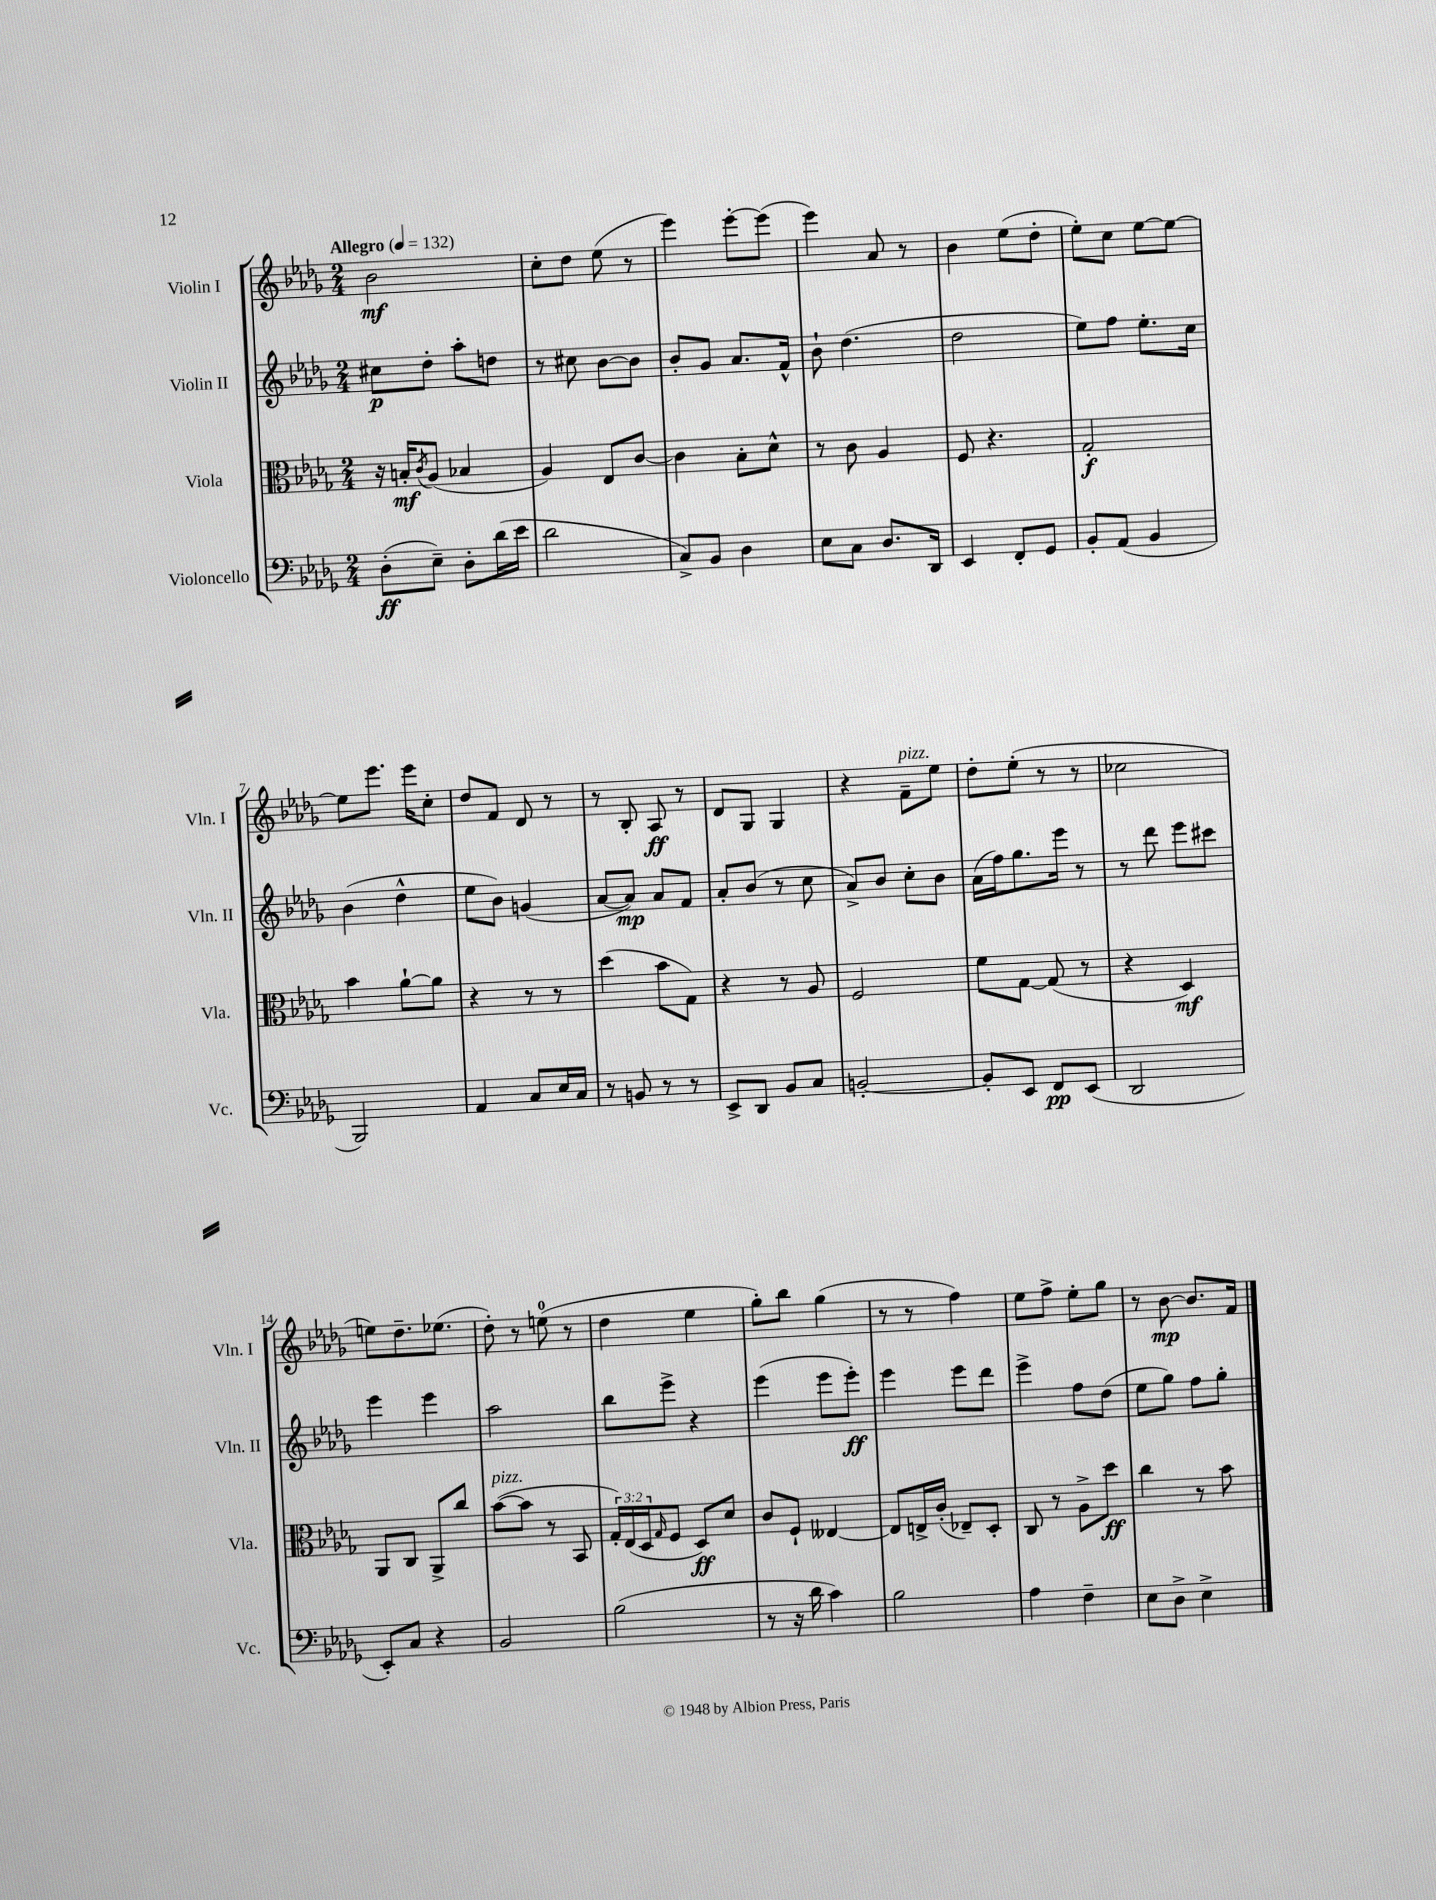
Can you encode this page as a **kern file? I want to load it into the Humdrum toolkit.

**kern	**kern	**kern	**kern
*staff4	*staff3	*staff2	*staff1
*clefF4	*clefC3	*clefG2	*clefG2
*k[b-e-a-d-g-]	*k[b-e-a-d-g-]	*k[b-e-a-d-g-]	*k[b-e-a-d-g-]
*M2/4	*M2/4	*M2/4	*M2/4
*MM132	*MM132	*MM132	*MM132
(8D-'	16r	8cc#	2b-
.	16B'	.	.
.	8qc	.	.
8E-~)	(8A-	8dd-'	.
8D-'	4B-	8aa-'	.
(16d-	.	8dd	.
16e-	.	.	.
=	=	=	=
2d-	4A-)	8r	8cc'
.	.	8cc#	8dd-
.	8E-	[8b-	(8ee-
.	[8c	8b-]	8r
=	=	=	=
8C^)	4c]	8b-'	4eee-)
8BB-	.	8g-	.
4D-	8B-'	8.a-	[8eee-'
.	8d-^^	.	(8eee-]
.	.	16f^^	.
=	=	=	=
8E-	8r	8b-`	4eee-)
8C	8c	(4.dd-	.
8.D-	4A-	.	8a-
.	.	.	8r
16DD-	.	.	.
=	=	=	=
4EE-	8F	2dd-	4b-
.	4.r	.	.
8FF'	.	.	(8ee-
8GG-	.	.	8dd-'
=	=	=	=
8BB-'	2G-'	8ee-)	8ee-')
(8AA-	.	8ff	8cc
4BB-	.	8.ee-'	[8ee-
.	.	.	8ee-_
.	.	16cc	.
=	=	=	=
2BBB-)	4b-	(4b-	8ee-]
.	.	.	8.eee-
.	[8a-`	4dd-^^	.
.	.	.	16eee-
.	8a-]	.	8cc'
=	=	=	=
4AA-	4r	8ee-	8dd-
.	.	8b-)	8f
8C	8r	(4g	8d-
16E-	8r	.	8r
16C	.	.	.
=	=	=	=
8r	(4dd-	[8a-	8r
8BB	.	8a-])	8B-'
8r	8b-	8a-	8A-
8r	8G-)	8f	8r
=	=	=	=
8EE-^	4r	8a-'	8d-
8DD-	.	(8b-	8G-
8BB-	8r	8r	4G-
8C	8A-	8cc	.
=	=	=	=
[2BB'	2F	8a-^)	4r
.	.	8b-	.
.	.	8cc'	8f~
.	.	8b-	8ee-
=	=	=	=
8BB']	8f	(16a-	8dd-'
.	.	16ff)	.
8EE-	[8G-	8.gg-	(8ee-'
8FF	(8G-]	.	8r
.	.	16eee-	.
(8EE-	8r	8r	8r
=	=	=	=
2DD-	4r	8r	2cc-
.	.	8ddd-	.
.	4D-)	8eee-	.
.	.	8ccc#	.
=	=	=	=
8EE-')	8AA-	4eee-	8ee)
8C	8C	.	8.dd-~
4r	8AA-^	4eee-	.
.	.	.	(8.ee-
.	8cc	.	.
=	=	=	=
2BB-	([8b-	2aa-	8dd-')
.	8b-]	.	8r
.	8r	.	(8ee
.	8BB-	.	8r
=	=	=	=
(2B-	24G-')	8bb-	4dd-
.	(24E-	.	.
.	24D-	.	.
.	16qqG-	.	.
.	8F	8eee-^	.
.	8D-)	4r	4ee-
.	8d-	.	.
=	=	=	=
8r	8c	(4eee-	8gg-')
16r	8F`	.	8bb-
16d-	.	.	.
4c)	[4E--	8eee-	(4gg-
.	.	8eee-')	.
=	=	=	=
2B-	8E--]	4eee-	8r
.	16E^	.	8r
.	(16c'	.	.
.	8E-~)	8eee-	4ff)
.	8D-'	8ddd-	.
=	=	=	=
4A-	8C	4eee-^	8ee-
.	8r	.	8ff^
4F~	8A-^	8ff	8ee-'
.	8dd-	(8dd-	8gg-
=	=	=	=
8E-	4cc	8ee-	8r
8D-^	.	8gg-)	[8b-
4E-^	8r	8ff	8.b-]
.	8b-	8gg-'	.
.	.	.	16f
==	==	==	==
*-	*-	*-	*-
